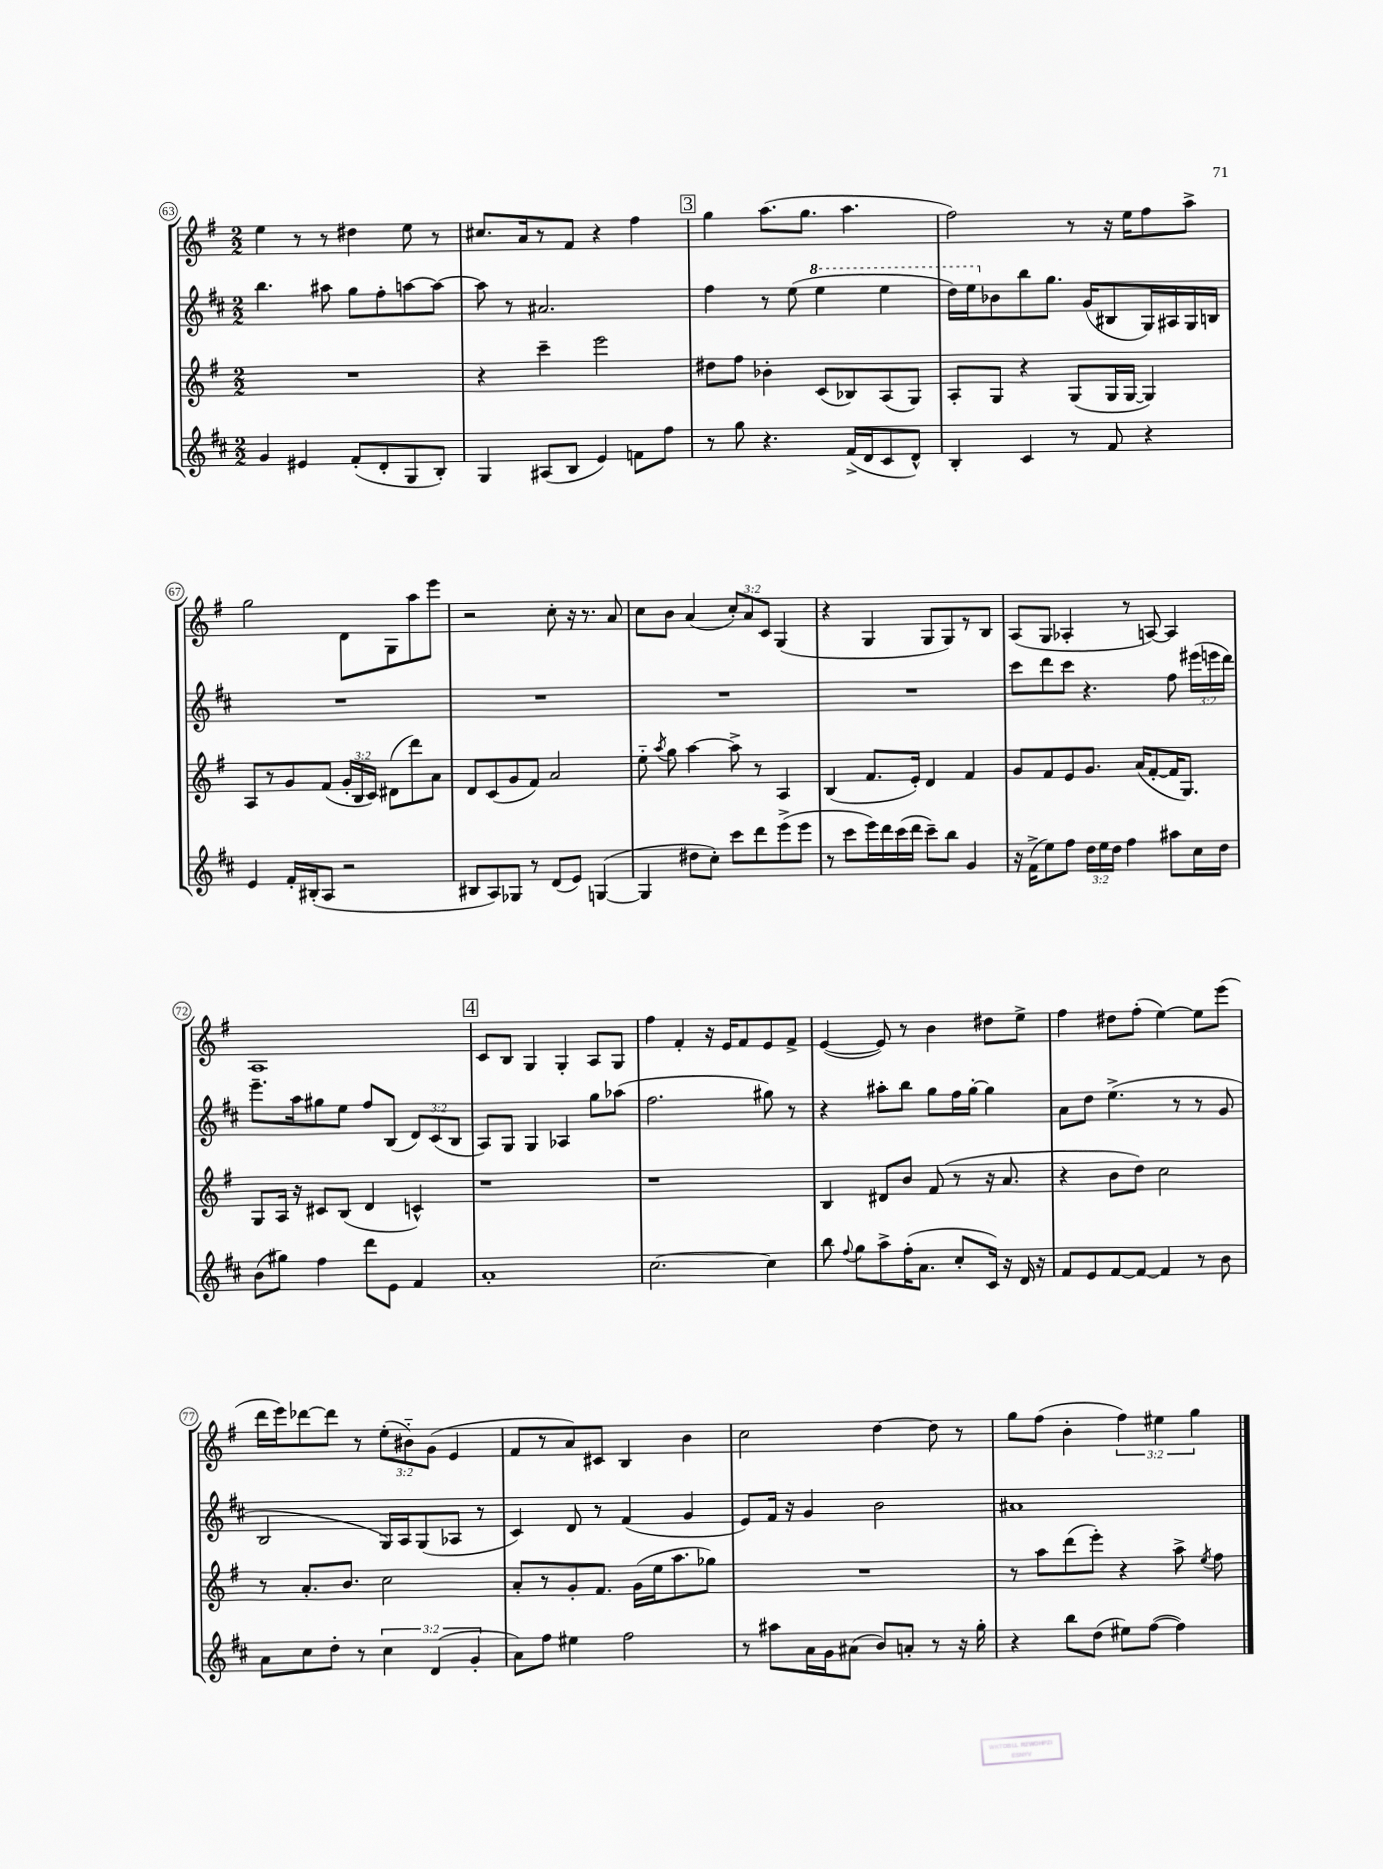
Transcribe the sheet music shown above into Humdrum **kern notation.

**kern	**kern	**kern	**kern
*staff4	*staff3	*staff2	*staff1
*clefG2	*clefG2	*clefG2	*clefG2
*k[f#c#]	*k[f#]	*k[f#c#]	*k[f#]
*M2/2	*M2/2	*M2/2	*M2/2
4g/	1r	4.bb\	4ee\
4e#/	.	.	8r
.	.	8aa#\	8r
(8f#'/L	.	8gg\L	4dd#\
8d'/	.	8ff#'\	.
8G/	.	[8aa\	8ee\
8B'/J)	.	8aa\_J	8r
=	=	=	=
4G/	4r	8aa\]	8.cc#/L
.	.	8r	.
.	.	.	16a/k
(8A#/L	4ccc~\	2.a#/	8r
8B/J	.	.	8f#/J
4e/)	2eee\	.	4r
8f\L	.	.	4ff#\
8ff#\J	.	.	.
=	=	=	=
8r	8dd#\L	4ff#\	4gg\
8gg\	8ff#\J	.	.
4.r	4b-'\	8r	(8.aa\L
.	.	(8ee\	.
.	.	.	8.gg\J
.	(8c/L	4eee\	.
(16f#^/LL	8B-/)	.	4.aa\
16d/J	.	.	.
8c#/	(8A/	4eee\	.
8d^^/J)	8G/J)	.	.
=	=	=	=
4B'/	8A'/L	16ddd\LL)	2ff#\)
.	.	16eee\J	.
.	8G/J	8b-\	.
4c#/	4r	8bb\	.
.	.	8.gg\J	.
8r	(8G/L	.	8r
.	.	(16g/LK	.
8f#/	16G/L	8B#/	16r
.	[16G/JJ	.	16ee\LK
4r	4G/])	16G/L)	8ff#\
.	.	16A#/	.
.	.	16G/	8aa^\J
.	.	16B/JJ	.
=	=	=	=
4e/	8A/L	1r	2gg\
.	8r	.	.
16f#'/LL	8g/	.	.
(16B#'/J	.	.	.
8A/J	(8f#/J	.	.
2r	24g'/LL	.	8d\L
.	24B/	.	.
.	24c/JJ)	.	.
.	(8d#\L	.	8G\
.	8ddd\)	.	8aa\
.	8a\J	.	8eee\J
=	=	=	=
8B#/L	8d/L	1r	2r
8A/)	(8c/	.	.
8G-/J	8g/	.	.
8r	8f#/J)	.	.
(8d/L	2a/	.	8cc'\
8e/J)	.	.	16r
.	.	.	8.r
([4G/	.	.	.
.	.	.	8a/
=	=	=	=
4G/]	8ee'~\	1r	8cc\L
.	8qaa/	.	.
.	8gg\	.	8b\J
8dd#\L	[4aa\	.	(4a/
8cc#'\J)	.	.	.
8ccc#\L	8aa^\]	.	12cc'/L)
.	.	.	12a/
8ddd\	8r	.	.
.	.	.	12c/J
(8eee^\	4A/	.	(4G/
8eee\J	.	.	.
=	=	=	=
8r	(4B/	1r	4r
8ccc#\L	.	.	.
16eee\L)	8.f#/L	.	4G/
16ddd\	.	.	.
(16ccc#\	.	.	.
16ddd\JJ	16e'/Jk)	.	.
8ccc#~\L)	4d/	.	8G/L
8bb\J	.	.	8G/)
4g/	4f#/	.	8r
.	.	.	8B/J
=	=	=	=
16r	8g/L	8ccc#\L	(8A/L
(16f#^\LK	.	.	.
8ee\)	8f#/	8ddd\	8G/J
8ff#\J	8e/	8ccc#\J	4A-'/
24dd\LL	8.g/J	4.r	.
24ee\	.	.	.
24dd\JJ	.	.	.
4ff#\	.	.	8r
.	(16a/LK	.	.
.	[8f#'/	.	[8A/)
8aa#\L	16f#/]K	8ff#\	4A/]
.	8.G/J)	.	.
16cc#\L	.	(24eee#\LL	.
.	.	24eee\	.
16dd\JJ	.	.	.
.	.	24ddd\JJ)	.
=	=	=	=
(8b\L	8G/L	8.eee~\L	1A
8gg#\J)	16A/Jk	.	.
.	16r	16aa\k	.
4ff#\	8c#/L	8gg#\	.
.	(8B/J	8ee\J	.
8ddd\L	4d/	8ff#/L	.
8e\J	.	(8B/J	.
4f#/	4c^^/)	12d/L)	.
.	.	(12c#/	.
.	.	12B/J	.
=	=	=	=
1a'	1r	8A/L)	8c/L
.	.	8G/J	8B/J
.	.	4G/	4G/
.	.	4A-/	4G'/
.	.	8gg\L	8A/L
.	.	(8aa-\J	8G/J
=	=	=	=
[2.cc#\	1r	2.ff#\	4ff#\
.	.	.	4f#'/
.	.	.	16r
.	.	.	16e/LK
.	.	.	8f#/
4cc#\]	.	8gg#\)	8e/
.	.	8r	8f#^/J
=	=	=	=
8bb\	4B/	4r	([4e/
8qqff#/	.	.	.
8gg\L	.	.	.
8aa^\	8d#/L	8aa#'\L	8e/])
(16ff#'\K	8b/J	8bb\J	8r
8.a\J	.	.	.
.	(8f#/	8gg\L	4b\
8cc#'/L	8r	16ff#\L	.
.	.	[16gg'\JJ	.
16c#/Jk)	16r	4gg\]	8dd#\L
16r	8.a/	.	.
16d/	.	.	8ee^\J
16r	.	.	.
=	=	=	=
8f#/L	4r	8a\L	4ff#\
8e/	.	8dd\J	.
[8f#/	8b\L	(4.ee^\	8dd#\L
8f#/_J	8dd\J)	.	(8ff#'\J
4f#/]	2cc\	.	[4ee\)
.	.	8r	.
8r	.	8r	8ee\]L
8b\	.	8g/	(8eee\J
=	=	=	=
8a\L	8r	2B/	16ddd\LL
.	.	.	16eee\J)
8cc#\	8.a'/L	.	[8ddd-\
8dd'\J	.	.	8ddd-\]J
.	8.b/J	.	.
8r	.	.	8r
6cc#\	2cc\	16G/LL)	(12ee'\L
.	.	16A/J	.
.	.	.	12b#'~\)
.	.	(8G/	.
(6d/	.	.	(12g\J
.	.	8A-/J	4e/
6g'/	.	.	.
.	.	8r	.
=	=	=	=
8a\L)	8a'/L	4c#/)	8f#/L
8ff#\J	8r	.	8r
4ee#\	8g'/	8d/	8a/)
.	8.f#/J	8r	8c#/J
2ff#\	.	(4f#/	4B/
.	(16g\LL	.	.
.	16ee\J	.	.
.	8.aa\	.	.
.	.	4g/	4b\
.	8gg-\J)	.	.
=	=	=	=
8r	1r	8e/L)	2cc\
8aa#\L	.	16f#/Jk	.
.	.	16r	.
16a\L	.	4g/	.
16g\J	.	.	.
(8a#\J	.	.	.
8b/L)	.	2b\	[4dd\
8a'/J	.	.	.
8r	.	.	8dd\]
16r	.	.	8r
16gg'\	.	.	.
=	=	=	=
4r	8r	1a#	8gg\L
.	8aa\L	.	(8ff#\J
8bb\L	(8ddd\	.	4b'\
(8dd\J	8eee'\J)	.	.
8ee#\L)	4r	.	6ff#\)
([8ff#\J	.	.	.
.	.	.	6ee#\
4ff#\])	8aa^\	.	.
.	.	.	6gg\
.	8qee/	.	.
.	8ff#\	.	.
==	==	==	==
*-	*-	*-	*-
